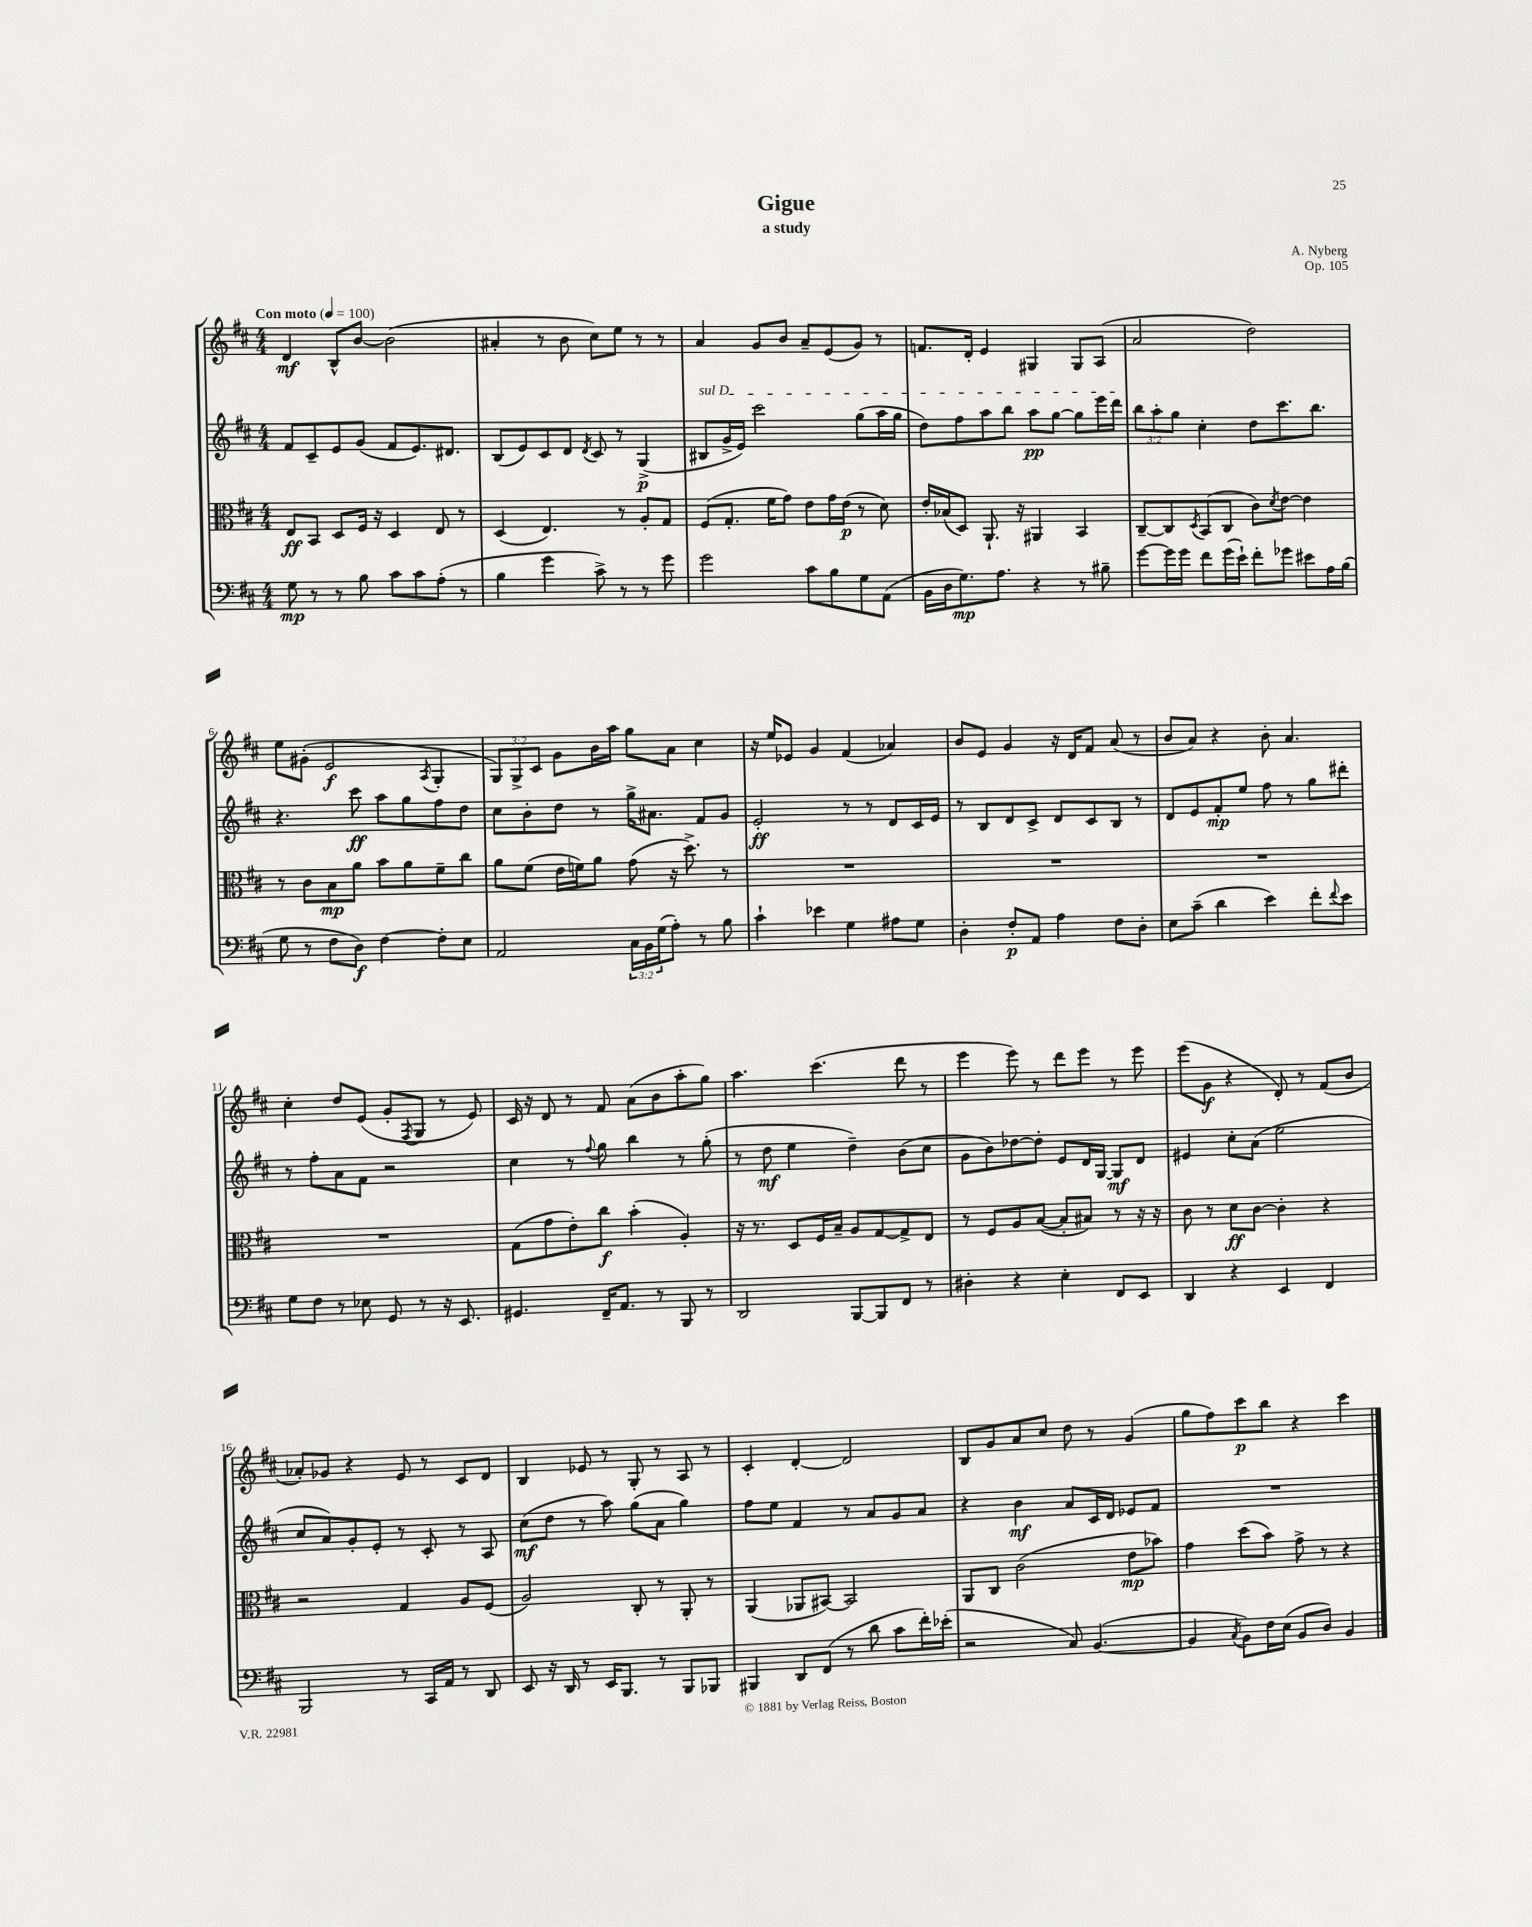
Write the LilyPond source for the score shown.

\header { title = "Gigue" composer = "A. Nyberg" subtitle = "a study" opus = "Op. 105" }
<<
\new StaffGroup <<
\new Staff = "s0" {
    \clef treble \key d \major \numericTimeSignature \time 4/4 \override Staff.TupletNumber.text = #tuplet-number::calc-fraction-text \tempo "Con moto" 4 = 100
    d'4\mf b8-^ b'8~ b'2( |
    ais'4-. r8 b'8 cis''8) e''8 r8 r8 |
    a'4 g'8 b'8 a'8-- e'8( g'8) r8 |
    f'8. d'16-. e'4 gis4 gis8 a8( |
    a'2 d''2) |
    e''8 gis'8-.( e'2\f \acciaccatura { a8 } g4-. |
    \tuplet 3/2 { g8) g8-> cis'8 } g'8 b'16 a''16 g''8 a'8 cis''4 |
    r16 e''16 ees'8 g'4 fis'4( aes'4) |
    b'8 e'8 g'4 r16 d'16 fis'8 a'8( r8 |
    b'8 a'8) r4 b'8-. a'4. |
    cis''4-. d''8 e'8( g'8-. \acciaccatura { fis8 } g8 r8 e'8) |
    cis'16 r16 d'8 r8 fis'8 a'8( b'8 a''8-. g''8) |
    a''4. cis'''4.( d'''8 r8 |
    e'''4 e'''8) r8 d'''8 e'''8 r8 e'''8 |
    e'''8( g'8\f r4 d'8-.) r8 fis'8( b'8 |
    aes'8-.) ges'8 r4 e'8 r8 cis'8 d'8 |
    b4 ees'8 r8 g8-. r8 a8 r8 |
    cis'4-. d'4~-. d'2 |
    b8 g'8 a'8 cis''8 d''8 r8 g'4( |
    g''8 fis''8) cis'''8\p b''8 r4 cis'''4 \bar "|." |
}
\new Staff = "s1" {
    \clef treble \key d \major \numericTimeSignature \time 4/4 \override Staff.TupletNumber.text = #tuplet-number::calc-fraction-text
    fis'8 cis'8-- e'8 g'8( fis'8 e'8.) dis'8. |
    b8( e'8) cis'8 d'8 \acciaccatura { d'8 } cis'8 r8 g4->\p( |
    \once \override TextSpanner.bound-details.left.text = \markup { \italic "sul D" } bis8\startTextSpan g'16-> e'16) cis'''2 g''8( a''16 g''16 |
    d''8) fis''8 a''8 b''8 a''8\pp g''8~ g''8 e'''16 d'''16\stopTextSpan |
    \tuplet 3/2 { b''8 a''8-. g''8 } cis''4-. d''8 cis'''8. b''8. |
    r4. cis'''8\ff a''8 g''8 fis''8 d''8 |
    cis''8 b'8-. d''8 r8 g''16-> ais'8. fis'8 g'8 |
    e'2-.\ff r8 r8 d'8 cis'16 e'16 |
    r8 b8 d'8 cis'8-> d'8 cis'8 b8 r8 |
    d'8 e'8 fis'8-.\mp e''8 fis''8 r8 g''8 dis'''8-. |
    r8 fis''8-. a'8 fis'8 r2 |
    cis''4 r8 \appoggiatura { fis''8 } g''8 b''4 r8 g''8-.( |
    r8 d''8\mf e''4 d''4--) b'8( cis''8 |
    g'8 b'8) des''8~ des''8-. e'8 d'16 g16~ g8\mf d'8 |
    eis'4 cis''8-. a'8( e''2 |
    cis''8 a'8) g'8-. e'8-. r8 cis'8-. r8 a8 |
    cis''8\mf( d''8 r8 a''8) g''8( a'8 g''4) |
    fis''8 e''8 fis'4 r8 a'8 g'8 a'8 |
    r4 b'4\mf a'8 cis'16 d'16 ees'8 fis'8 |
    R1 \bar "|." |
}
\new Staff = "s2" {
    \clef alto \key d \major \numericTimeSignature \time 4/4
    e8\ff b,8 d8 fis16 r16 d4 e8 r8 |
    d4( e4.) r8 a8-. g8 |
    fis8( g8.-. fis'16 g'8) e'8 g'16 e'16\p( r8 d'8) |
    e'16-. bes16( d8) a,8.-! r16 ais,4 b,4 |
    cis8~-- cis8 \acciaccatura { d8 } b,8( cis8 cis'8) \acciaccatura { d'8 } e'8~ e'4 |
    r8 cis'8 b8\mp a'8 b'8 a'8 fis'8-- cis''8 |
    a'8 fis'8( e'16 f'16) a'8 g'8( r16 d''8.->) r8 |
    R1 |
    R1 |
    R1 |
    R1 |
    g8( g'8 e'8-.) cis''8\f b'4-.( a4-.) |
    r16 r8. d8 fis16 b16-- a8 g8~ g8-> e8 |
    r8 fis8 a8 b8~( b8-. bis8) r8 r16 r16 |
    cis'8 r8 d'8\ff cis'8~ cis'4-. r4 |
    r2 g4 a8 fis8( |
    a2) cis8-. r8 a,8-. r8 |
    a,4( aes,8 bis,8~) bis,2 |
    a,8 cis8 cis'2( e'8\mp bes'8) |
    g'4 d''8( b'8) g'8-> r8 r4 \bar "|." |
}
\new Staff = "s3" {
    \clef bass \key d \major \numericTimeSignature \time 4/4 \override Staff.TupletNumber.text = #tuplet-number::calc-fraction-text
    g8\mp r8 r8 b8 cis'8 cis'8 a8-.( r8 |
    b4 g'4 cis'8->) r8 r8 g'8 |
    g'2 cis'8 b8 g8 a,8( |
    b,16 d16 g8.\mp) a8. r4 r8 bis8-- |
    g'8~ g'16 g'16 fis'8 g'16( e'16-!) fis'8-. ges'8 eis'8 a16 b16( |
    g8 r8 fis8 d8\f) fis4~ fis8-. e8 |
    a,2 \tuplet 3/2 { cis16 b,16 g16( } a8-.) r8 b8 |
    cis'4-! ees'4 g4 ais8 g8 |
    d4-. fis8-.\p a,8 a4 fis8 d8-. |
    e8 cis'8--( d'4 e'4) fis'8-. \appoggiatura { fis'8 } e'8 |
    g8 fis8 r8 ees8 g,8 r8 r16 e,8. |
    gis,4. fis,16-- a,8. r8 b,,8 r8 |
    d,2 b,,8~ b,,8 fis,8 r8 |
    dis4-. r4 e4-. fis,8 e,8 |
    d,4 r4 e,4 fis,4 |
    b,,2 r8 cis,16 a,16 r8 d,8 |
    e,8 r16 d,16 r8 e,16 b,,8. r8 b,,8 bes,,8 |
    bis,,4 d,8 fis,8( r8 d'8 cis'8 fis'16-.) ees'16-.( |
    r2 cis8) b,4.~( |
    b,4 \acciaccatura { cis8 } b,8) fis16 e16( b,8 d8) b,4 \bar "|." |
}
>>
>>
